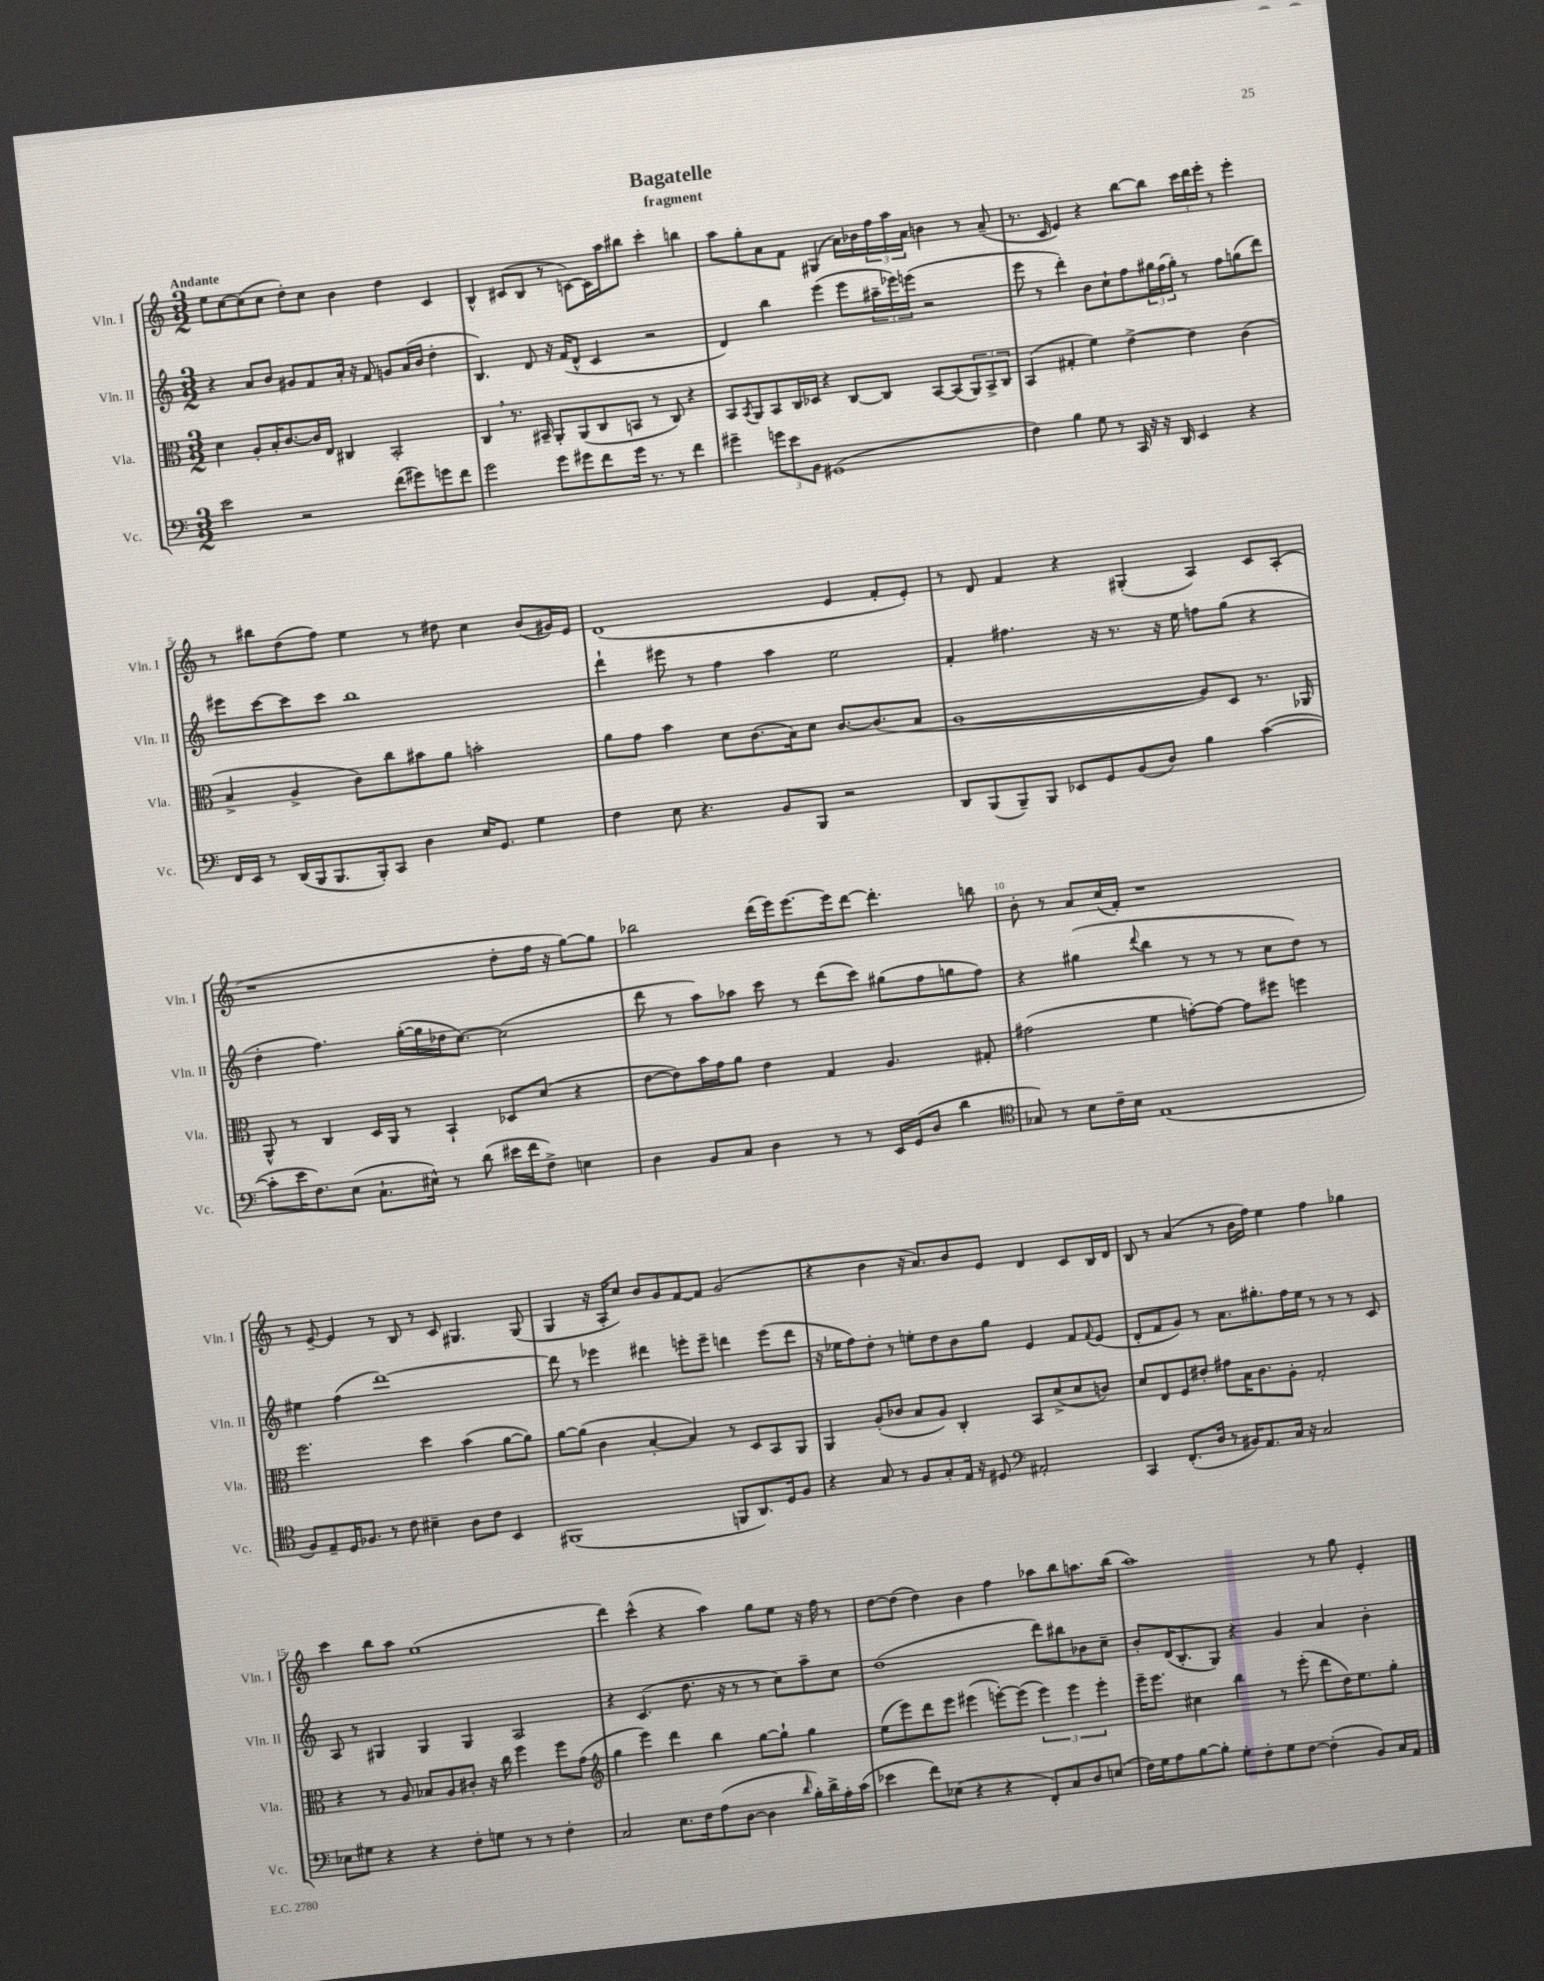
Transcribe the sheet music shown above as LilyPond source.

\header { title = "Bagatelle" subtitle = "fragment" }
<<
\new StaffGroup <<
\new Staff = "s0" \with { instrumentName = "Vln. I" shortInstrumentName = "Vln. I" } {
    \clef treble \key c \major \numericTimeSignature \time 3/2 \tempo "Andante"
    e''8 c''8~ c''8( c''8 d''8-.) c''8 b'4 d''4 c'4 |
    b4-^ cis'8( b8 r8 c'8~) c'16 a''16 bis''8 c'''4-. b''4 |
    a''8 g''8-. a'8 f'8 gis4( a'16) bes'16 \tuplet 3/2 { f''16 a''16 a'16 } b'4 r8 a'8--( |
    r8. c'16 e'4) r4 b''8~ b''8 \tuplet 3/2 { c'''16 d'''16 e'''16-. } r8 e'''4-. |
    r8 bis''8 d''8( f''8) e''4 r8 dis''8 c''4 b'8( gis'16) e'16 |
    d'1( e'4 f'8-. e'8-.) |
    r8 d'8 f'4 r4 gis4-.( a4) c'8 a8-.( |
    r1 d''8-. f''16 r16 g''8~) g''8 |
    bes''2 d'''16( e'''16) e'''8.~ e'''16 d'''8~ d'''4.-. b''8 |
    b'8-. r8 a'8 c''16( f'16-.) r1 |
    r8 e'8~-- e'4 r8 b8 r8 c'8 gis4. gis8( |
    g4 r16 a16-. c''8) b'8 g'8 f'8~ f'8 g'2( |
    r4 b'4 r16 a'8.) b'8 e'8 d'4 c'8 b16 d'16 |
    b8 r8 a'4( r8 b'16 f''16) e''4 f''4 ges''4 |
    c'''4 b''8 a''8 e''1( |
    d'''4) c'''4-^( r4 a''4) g''8 e''8 r16 f''16 r8 |
    d''8~ d''8( d''4) b'4 f''4 aes''8 b''8 a''8. b''16( |
    a''1) r8 g''8 e'4-. \bar "|." |
}
\new Staff = "s1" \with { instrumentName = "Vln. II" shortInstrumentName = "Vln. II" } {
    \clef treble \key c \major \numericTimeSignature \time 3/2
    r4 a'8 b'8 gis'8 f'8 a'16-. r16 f'8 g'8 a'16( b'16 d''4-. |
    b4.) d'8 r16 f'16( d'8-^ c'4 r2 |
    d'4) b''4 e'''4( e'''8 \tuplet 3/2 { ais''16-- ees'''16) e'''16( } r2 |
    e'''8 r8 d'''4-.) b'8 c''8-! f''8 \tuplet 3/2 { gis''16 f''16( gis''16-.) } r8 f''8 g''8( d'''8) |
    eis'''8 c'''8~ c'''8 c'''8 b''1 |
    d'''4-! eis'''8 r8 f''4 a''4 e''2 |
    f'4-. fis''4. r16 r8. r16 e''16 f''8 g''8( r4 |
    d''4-. f''4.) g''16~-.( g''16 des''16 c''8.~) c''2( |
    d'''8 r8 a''8) aes''8 c'''8 r8 d'''8( c'''8) gis''8( f''8 g''8 f''8) |
    r4 gis''4( \appoggiatura { d'''8 } b''4 r8 r8 r8 c''8 d''8) r8 |
    eis''4 f''4( d'''1~) |
    d'''8 r8 ees'''4 dis'''4 e'''8-. e'''8-- d'''4 e'''8( d'''8 |
    r16 ees''16 f''8) d''8-. r8 e''8-. d''8 b'8 g''8 e'4 f'8 \appoggiatura { f'8 } e'8( |
    d'8-. f'8 g'8) r8 a'8. gis''8.-. f''16 e''16 r8 r8 r8 c'8 |
    a8 r8 gis4 gis4 gis4 a2 |
    r4 c'4.( d''8. r16 r8 r8 c''8) a''8-- c''8 |
    d''1( d'''8) bis''8 bes'8 c''8-- |
    b'8-. d'16( b8.-. g8) r4 g'4 a'4 b'4-. \bar "|." |
}
\new Staff = "s2" \with { instrumentName = "Vla." shortInstrumentName = "Vla." } {
    \clef alto \key c \major \numericTimeSignature \time 3/2
    d'4 a8-. b16-. c'8.~ c'16 e16 cis4 b,2-. |
    c4 \breathe r8. bis,16-- a,8-. a,8( c8 b,8 r8 c8) r4 |
    b,8 \acciaccatura { b,8 } a,8 b,8 c16 des16 r4 c8~ c8 b,8~ b,8( \tuplet 3/2 { a,8) b,8-> c8 } |
    b,4( gis4-. f'4) e'4~-> e'4 c'4( |
    b4-> a4-> c'8) c''8 bis'8 a'8 b'2-. |
    a'8 g'8 b'4 d'8 c'8.( b16) d'8 c'8.~ c'8.( b8 |
    a1~ a8) d8 r8. aes,16 |
    a,8-^ r8 c4 d16 a,16 r8 b,4-! des8 d'8( r4 |
    e'8~ e'8) b'16 g'16 a'8 e'4 g4 a4. gis8-. |
    gis'2( f'4 g'8~-.) g'8~ g'8 fis''8 f''4 |
    f''2. d''4 b'4( a'8~ a'8) |
    a'8~ a'8( c'4 b4~-. b4) r8 d8 b,8 a,8 |
    a,4 a8-.( ces'8 b8 a8) c4-. b,8 d'8->( d'8 c'8) |
    d'8 e8 f8 eis'8-. gis'8 b16 c'8. a8-. g2-. |
    r4 r8 a8 bes8 a8 cis'8-. r16 c''16 f''4 f''8 g'8( |
    \clef treble g''4 e'''4) d'''4 b''4 g''8~ g''8-! g''4 |
    e''8( e'''8) d'''8 e'''8 eis'''4( e'''8~-.) e'''8( \tuplet 3/2 { e'''4) e'''4 e'''4-. } |
    e'''16-- e'''8. cis''4 b''4 r8 e'''8-.( d'''8 d''16) e''8. g''8-. \bar "|." |
}
\new Staff = "s3" \with { instrumentName = "Vc." shortInstrumentName = "Vc." } {
    \clef bass \key c \major \numericTimeSignature \time 3/2
    e'2 r2 f'8( gis'8) g'8 f'8 |
    g'2 g'8 gis'8 f'8 gis'16 r8. r8 f'4 |
    gis'4-- \tuplet 3/2 { g'8 e'8 b,8 } gis,1( |
    f4) b4 g8 r8 c,16 r16 r16 d,16 e,4 r4 |
    f,16 e,16 r8 d,16( b,,16 b,,8. b,,16-.) c,8 d4 e16 g,8. g4 |
    f4 e8 r4. b,8 b,,8 r2 |
    d,8 b,,8( b,,8--) b,,8 ees,8 g,8 b,8( d8) b4 c'4~( |
    c'8-. e'16 f8.) e8( c8.-! eis16-^) r8 d'8( eis'16 f'16 f8->) e4 |
    d4 b,8 c8 d4 r8 r8 e,16 g,16( d8 d'4 |
    \clef tenor ges8) r8 b8 c'16-- b16 e1( |
    f8) e8-- d16 fes8. r8 c'8 bis4-- a8 c'8 b,4 |
    fis,1( f,8 a,8.) d16 f8 |
    r4 g8 r8 f8 g8-. e16 r16 dis8 \clef bass ais,2-. |
    c,4 f,8.-.( d16 r8 bis,16) a,8. c16 r16 c2 |
    ees8 gis8 r4 r4 f8-. g8 r8 r8 f4-. |
    c2 e8. f16 a8( d8~ d4 \grace { d'16 } b16-.) d'16-> a16-. c'16( |
    ees'4 f'8) ees8( r4 r4 f,8-.) c8 d8 e8( |
    f16) g16 a8 b8~ b8-. g8-. f8-. g8 f8~ f4-.( b,8) c16 a,16 \bar "|." |
}
>>
>>
\layout { \context { \Score \override BarNumber.break-visibility = ##(#f #t #t) barNumberVisibility = #(every-nth-bar-number-visible 5) } }
